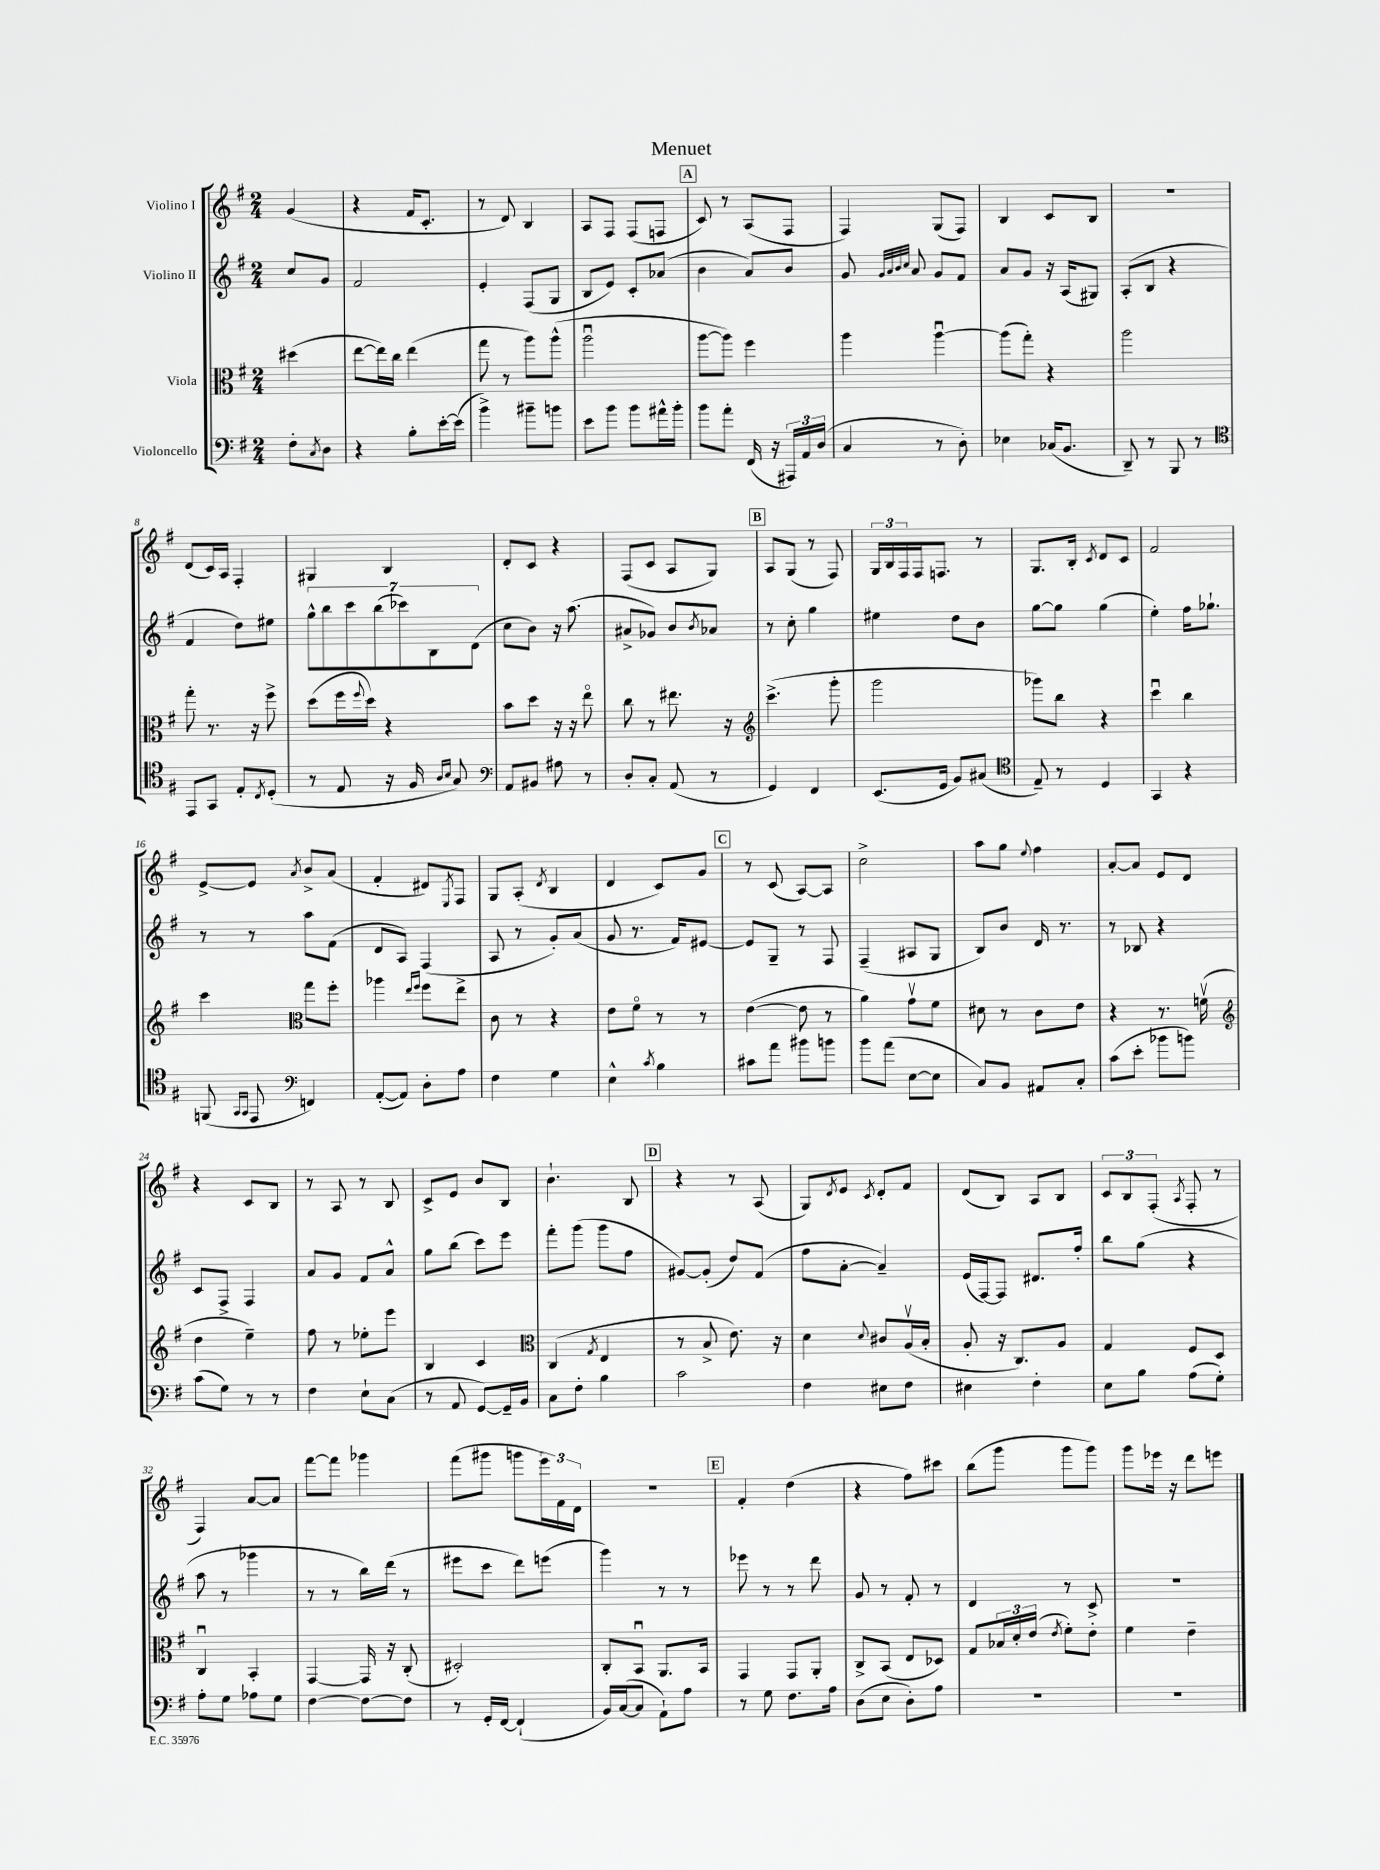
\header { title = "Menuet" }
<<
\new StaffGroup <<
\new Staff = "s0" \with { instrumentName = "Violino I" } {
    \clef treble \key g \major \numericTimeSignature \time 2/4 \partial 4
    g'4( |
    r4 fis'16 c'8.-. |
    r8 d'8) b4 |
    a8 fis8 fis8( f8 |
    \mark \markup { \box "A" } c'8) r8 a8( fis8 |
    fis4) g8( fis8) |
    b4 c'8 b8 |
    r2 |
    d'8( c'16) a16 fis4-. |
    gis4 b4 |
    d'8-. c'8 r4 |
    fis8( c'8 a8 g8) |
    \mark \markup { \box "B" } a8 g8( r8 fis8) |
    \tuplet 3/2 { g16 b16 fis16 } fis16 f8. r8 |
    g8. b16-. \acciaccatura { c'8 } d'8 c'8 |
    fis'2 |
    e'8~-> e'8 \acciaccatura { a'8 } b'8-> a'8( |
    fis'4-. dis'8) \acciaccatura { e8 } fis8 |
    g8 a8-.( \acciaccatura { d'8 } b4 |
    d'4 c'8) g'8 |
    \mark \markup { \box "C" } r8 c'8( a8~) a8 |
    c''2-> |
    a''8 g''8 \appoggiatura { e''8 } fis''4 |
    a'8~-. a'8 e'8 d'8 |
    r4 c'8 b8 |
    r8 a8 r8 b8 |
    c'8-> e'8 b'8 b8 |
    b'4.-! b8 |
    \mark \markup { \box "D" } r4 r8 a8( |
    g8) \acciaccatura { d'8 } e'8 \acciaccatura { c'8 } d'8-. fis'8 |
    d'8( b8) a8 b8 |
    \tuplet 3/2 { c'8 b8 fis8-.( } \acciaccatura { a8 } fis8-. r8 |
    fis4) a'8~ a'8 |
    fis'''8~ fis'''8 ges'''4 |
    fis'''8( gis'''8 g'''8 \tuplet 3/2 { e'''16) fis'16 d'16 } |
    R2 |
    \mark \markup { \box "E" } fis'4-. d''4( |
    r4 fis''8) cis'''8 |
    b''8( g'''8 g'''8 g'''8) |
    g'''8 ees'''16 r16 d'''8 e'''8 \bar "|." |
}
\new Staff = "s1" \with { instrumentName = "Violino II" } {
    \clef treble \key g \major \numericTimeSignature \time 2/4 \partial 4
    c''8 g'8 |
    fis'2 |
    e'4-. fis8( g8 |
    b8 e'8) c'8-. aes'8( |
    \mark \markup { \box "A" } b'4 a'8) b'8 |
    g'8 \grace { g'32 a'32 b'32 c''32 } a'8 g'8 fis'8 |
    a'8 g'8 r16 a16( gis8) |
    a8-.( b8 r4 |
    fis'4 d''8) eis''8 |
    \tuplet 7/4 { g''8-^ b''8 c'''8 b''8( ces'''8) b8 d'8( } |
    c''8 b'8) r16 a''8.( |
    ais'8-> ges'8) b'8 \acciaccatura { b'8 } aes'8 |
    \mark \markup { \box "B" } r8 c''8-. g''4 |
    eis''4 d''8 b'8 |
    g''8~ g''8 g''4( |
    e''4-.) fis''16 ges''8.-! |
    r8 r8 a''8 fis'8( |
    d'8 a8) fis4( |
    a8 r8 g'8-.) a'8( |
    g'8 r8. fis'16) eis'8~ |
    \mark \markup { \box "C" } eis'8 g8-- r8 fis8 |
    fis4--( ais8 g8 |
    b8) b'8 d'16 r8. |
    r8 bes8 r4 |
    c'8 fis8-> fis4 |
    a'8 g'8 fis'8 a'8-^ |
    g''8 b''8( c'''8) e'''8 |
    fis'''8-. g'''8( g'''8 fis''8 |
    \mark \markup { \box "D" } gis'8~) gis'8-.( d''8) fis'8( |
    fis''8 a'8~-. a'4--) |
    e'16( fis16~) fis8 dis'8. fis''16-. |
    b''8 g''8( r4 |
    a''8 r8 ges'''4 |
    r8 r8 b''16) d'''16( r8 |
    eis'''8 c'''8 d'''8) e'''8( |
    g'''4) r8 r8 |
    \mark \markup { \box "E" } ees'''8 r8 r8 d'''8 |
    g'8 r8 fis'8-. r8 |
    d'4 r8 c'8-> |
    r2 \bar "|." |
}
\new Staff = "s2" \with { instrumentName = "Viola" } {
    \clef alto \key g \major \numericTimeSignature \time 2/4 \partial 4
    dis''4( |
    e''8~ e''16) c''16 e''4( |
    g''8 r8 a''8) a''8-^( |
    a''2\downbow |
    \mark \markup { \box "A" } a''8~ a''8) fis''4 |
    a''4 a''4~\downbow |
    a''8( g''8-.) r4 |
    a''2 |
    g''8-. r8. r16 fis''8-> |
    d''8( fis''16 \appoggiatura { fis''8 } d''16) r4 |
    b'8 d''8 r16 r16 e''8\flageolet |
    c''8 r8 eis''8. r16 |
    \mark \markup { \box "B" } \clef treble c'''4.->( g'''8-. |
    g'''2 |
    ges'''8) b''8 r4 |
    c'''4\downbow b''4 |
    c'''4 \clef alto g''8 fis''8-. |
    aes''4 \grace { e''16 fis''16 } fis''8 e''8-> |
    c'8 r8 r4 |
    e'8 fis'8\flageolet r8 r8 |
    \mark \markup { \box "C" } e'4~( e'8 r8 |
    a'4) g'8\upbow fis'8 |
    dis'8 r8 c'8 e'8 |
    r4 r8. f'16\upbow( |
    \clef treble d''4 e''4--) |
    fis''8 r8 ees''8-. e'''8 |
    b4 c'4 |
    \clef alto c4( \acciaccatura { g8 } e4 |
    \mark \markup { \box "D" } r8 b8-> e'8.) r16 |
    d'4 \appoggiatura { d'8 } cis'8 a16\upbow( b16-. |
    a8-. r16 c8.) a8 |
    g4 fis8 d8 |
    c4\downbow b,4-. |
    g,4~ g,16 r16 c8-.( |
    dis2-.) |
    c8-. b,8\downbow a,8. b,16 |
    \mark \markup { \box "E" } g,4 g,8 a,8-. |
    c8-> b,8( e8 des8) |
    g8 \tuplet 3/2 { bes16 d'16-. e'16( } \acciaccatura { e'8 } fis'8-.) e'8-. |
    fis'4 e'4-- \bar "|." |
}
\new Staff = "s3" \with { instrumentName = "Violoncello" } {
    \clef bass \key g \major \numericTimeSignature \time 2/4 \partial 4
    fis8-. \acciaccatura { c8 } d8 |
    r4 b8-. e'16~-. e'16( |
    b'4->) bis'8-- b'8 |
    e'8 b'8 b'8 ais'16-^ b'16-. |
    \mark \markup { \box "A" } b'8 a'8-. fis,16( r16 \tuplet 3/2 { ais,,16) a,16 d16( } |
    c4 r8 d8-.) |
    ees4 ces16( b,8. |
    d,8--) r8 b,,8 r8 |
    \clef tenor e,8 g,8 e8-. \acciaccatura { c8 } d8-.( |
    r8 e8 r16 fis16 \grace { a16 b16 } g8) |
    \clef bass a,8 bis,8 ais8 r8 |
    d8-. c8-. a,8( r8 |
    \mark \markup { \box "B" } g,4) fis,4 |
    e,8.( g,16 b,8) cis8( |
    \clef tenor e8--) r8 d4 |
    g,4 r4 |
    f,8( \grace { g,16 g,16 } e,8 \clef bass f,4) |
    a,8~-.( a,8) d8-. a8 |
    fis4 g4 |
    e4-^ \acciaccatura { c'8 } b4 |
    \mark \markup { \box "C" } cis'8 a'8 bis'8 b'8 |
    b'8 a'8( e8~ e8 |
    c8) b,8 ais,8 c8-. |
    c'8( e'8-. bes'8 b'8) |
    c'8( g8) r8 r8 |
    fis4 e8-! c8( |
    r8 a,8 g,8~) g,16-- b,16 |
    c8 fis8-. b4 |
    \mark \markup { \box "D" } c'2 |
    fis4 eis8 fis8 |
    eis4 fis4-. |
    e8 b8 a8( g8-.) |
    a8-. g8 aes8 g8 |
    fis4~ fis8~ fis8 |
    r8 g,16-. fis,16~ fis,4-!( |
    b,16) c16~( c8 a,8-!) a8 |
    \mark \markup { \box "E" } r8 g8 fis8. a16 |
    d8( e8 d8-.) a8 |
    R2 |
    R2 \bar "|." |
}
>>
>>
